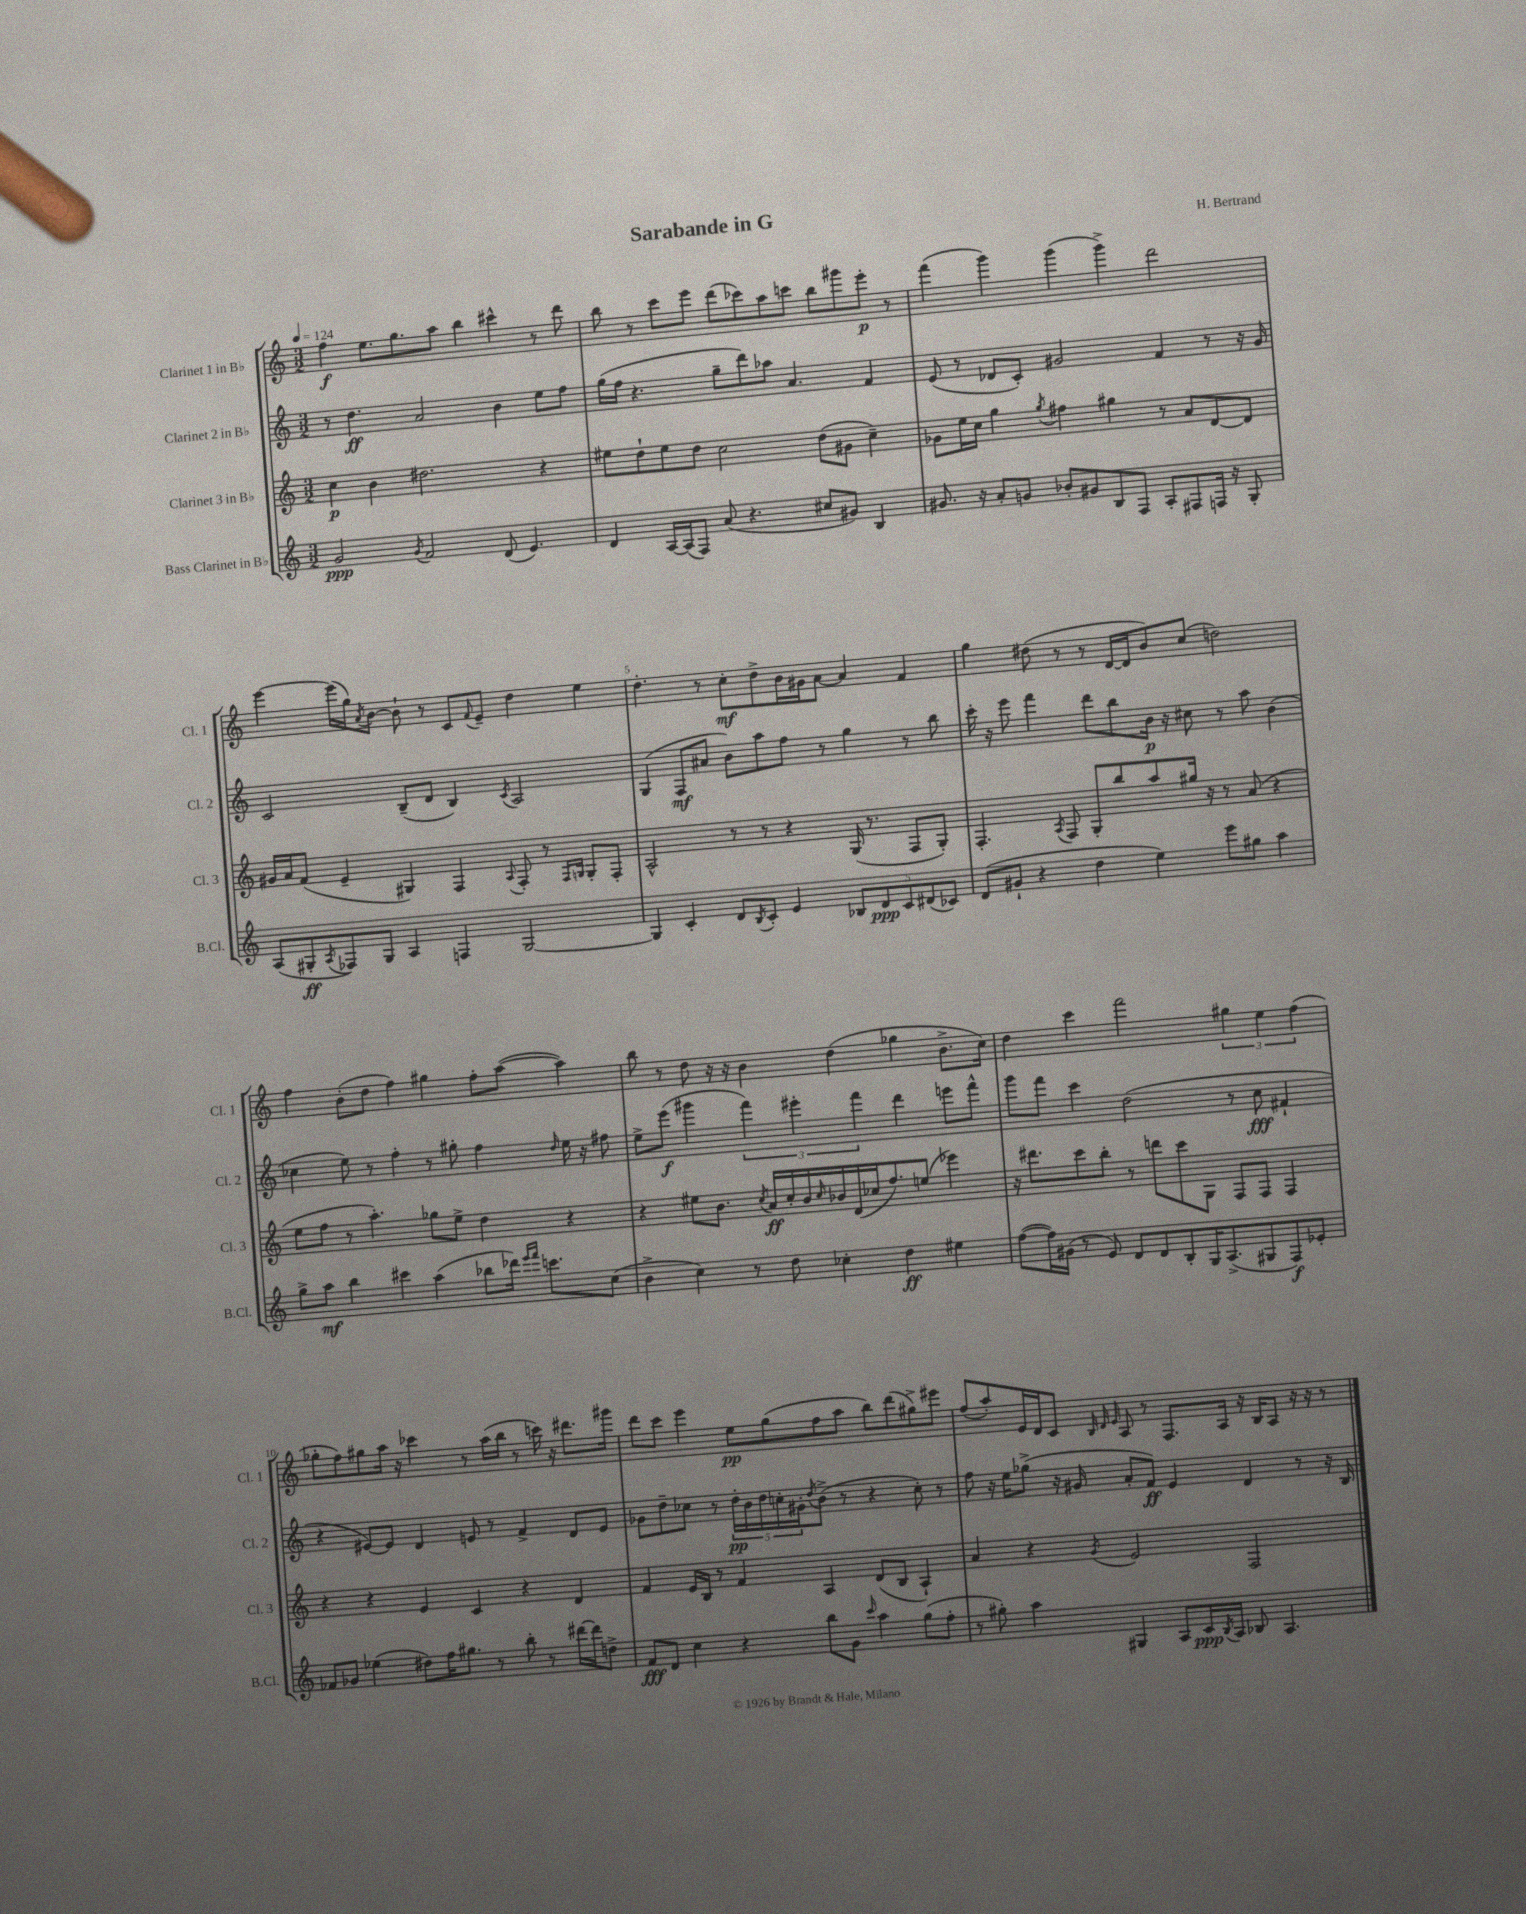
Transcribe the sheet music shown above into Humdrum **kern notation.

**kern	**kern	**kern	**kern
*staff4	*staff3	*staff2	*staff1
*clefG2	*clefG2	*clefG2	*clefG2
*k[]	*k[]	*k[]	*k[]
*M3/2	*M3/2	*M3/2	*M3/2
*MM124	*MM124	*MM124	*MM124
2g	4cc	8r	4ff
.	.	4.dd	.
.	4b	.	8.ee
.	.	.	8.gg
8qg	.	.	.
2f	2.dd#	2a	.
.	.	.	8aa
.	.	.	4bb
(8d	.	4b	4ccc#^^
4.e)	.	.	.
.	4r	8ee	8r
.	.	8ff	8ddd
=	=	=	=
4d	8ee#	(16gg	8bb
.	.	16ff	.
.	8dd`	4.r	8r
[16A	8ee#	.	8ccc
(16A]	.	.	.
8F)	8dd	.	8eee
(8a	2cc	8gg~	(8ddd
4.r	.	8ddd)	8ccc-)
.	.	8aa-	8aa
.	.	4.a	8ccc
8cc#	(8dd	.	8bb
8g#)	8g#	.	8ggg#
4B	4cc~)	4f	8eee'
.	.	.	8r
=	=	=	=
8.g#	8g-	(8e	(4fff
.	16ee	8r	.
16r	16cc	.	.
8a'	4gg	8d-	4ggg)
8g	.	8c')	.
.	8qgg	.	.
8b-'	4ff#	2g#	(4ggg
8g#	.	.	.
8B	4gg#	.	4ggg^)
8F	.	.	.
8A'	8r	4f	2ddd
8F#	8a	.	.
16F	[8d	8r	.
16r	.	.	.
8G'	8d]	16r	.
.	.	16g#	.
=	=	=	=
(8A	16g#	2c	[4eee
.	16a	.	.
8G#'	(8f	.	.
8qA	.	.	.
8F-)	4e~	.	(16eee]
.	.	.	16gg)
.	.	.	8qa
8G#	.	.	[8b
4A	4G#)	(8B~	8b`]
.	.	8d	8r
4F	4F	4B)	8c
.	.	.	8qqf
.	.	.	8e~
.	8qqA	8qc	.
[2G#	8F'	2A	4dd
.	8r	.	.
.	16qqF	.	.
.	16qqG	.	.
.	8G'	.	4ee
.	8F'	.	.
=	=	=	=
4G#]	2A^^	(4G	4.dd'
4c'	.	8F	.
.	.	8a#	8r
8d	8r	8b)	8cc'
8qB	.	.	.
8c'	8r	8aa	8dd^
4e	4r	8ff	16b
.	.	.	16g#
.	.	8r	[8a
10B-	(16G	4gg	4a]
.	8.r	.	.
10d	.	.	.
10c	.	.	.
.	8F	8r	4f
(10d#	.	.	.
.	8G')	8bb	.
10c-)	.	.	.
=	=	=	=
(8d	4.F'	16ccc'	4gg
.	.	16r	.
8g#`	.	8eee	.
4r	.	4fff	(8dd#
.	8qA	.	.
.	8F	.	8r
4dd	8G'	8ddd	8r
.	8bb	8bb	[16d
.	.	.	16d]
4ee)	8aa	16b	8b)
.	.	16r	.
.	16gg#	8cc#	(8cc
.	16r	.	.
8eee	8r	8r	2dd)
8gg#	(8a	8aa	.
4aa	4r	(4b	.
=	=	=	=
8gg^	8ee	4cc-	4ff
8aa	8ff	.	.
4bb	8r	8ee)	(8b'
.	4.aa')	8r	8dd
4ccc#	.	4ff'	4ff)
(4aa	8gg-	8r	4gg#
.	8ee^	8gg#'	.
8bb-	4dd	4ff	8ff'
16ddd-)	.	.	([8aa
16qqeee	.	.	.
16qqfff	.	.	.
8.ccc	.	.	.
.	.	16qqdd	.
.	4r	16ee	4aa])
.	.	16r	.
(8cc	.	8ff#	.
=	=	=	=
4b^	4r	8ee^	8bb
.	.	(8eee	8r
4cc)	8ee#	4ggg#	8dd
.	8.b	.	16r
.	.	.	16r
8r	.	6fff)	4b
.	8qcc	.	.
.	16a	.	.
8dd	16cc'	.	.
.	.	6eee#'	.
.	16b	.	.
.	16qqcc	.	.
4cc-'	16b-	.	(4dd
.	(16d	.	.
.	.	6fff	.
.	16cc-	.	.
.	8.ff)	.	.
4dd	.	4ddd	4gg-
.	(8ee	.	.
4ee#	4eee-)	8eee	8.b^
.	.	8fff^^	.
.	.	.	16cc)
=	=	=	=
([8ff	16r	8ggg	4dd
.	8.ddd#	.	.
16ff])	.	8fff	.
(16g#	.	.	.
8r	8ccc	4ccc	4ccc
8e)	8bb'	.	.
8d	8r	(2dd	2fff
8d	8ddd	.	.
8B'	8ccc	.	.
16G	8G	.	.
(8.A^	.	.	.
.	8F	8r	6gg#
8G#	8F	8cc	.
.	.	.	6ee
8F)	4F	4f#`	.
.	.	.	(6ff
8e-'	.	.	.
=	=	=	=
8f-	4r	4r	8gg-'
8g-	.	.	8ff)
(4ee-	4r	[8e#)	8gg#
.	.	8e#]	16aa
.	.	.	16r
8dd#)	4e	4d	4ccc-
16ff	.	.	.
8.gg#	.	.	.
.	4c	8e	8r
8r	.	8r	(16aa
.	.	.	16bb
8bb'	4r	4f^	8r
8r	.	.	16ccc)
.	.	.	16r
[16ddd#	4d	8d	8.ddd#
16ddd#]	.	.	.
8dd^	.	8e	.
.	.	.	16ggg#
=	=	=	=
8f	4f	8g-	8ddd
8d	.	8dd~	8ccc
4cc	16e	8cc-	4eee
.	16B	.	.
.	8r	8r	.
4r	4f	20dd'	8ee
.	.	20b	.
.	.	20dd	.
.	.	.	(8gg
.	.	20cc'	.
.	.	20g#'	.
.	.	8qdd	.
8bb	4A	(8b^	8ff
8g	.	8r	8aa
16qqccc	.	.	.
4aa	(8d	4r	8bb)
.	8B	.	(8ddd
(8gg	4A`)	8cc')	8gg#^)
8ff'	.	8r	8eee#
=	=	=	=
8r	4a	8ff	(8ff
8gg#')	.	16r	8aa')
.	.	16ee	.
4aa	4r	(8gg-^	16e
.	.	.	16d
.	.	16r	8c
.	.	16g#	.
.	.	.	32qqB
.	.	.	32qqd
.	8qg	.	32qqe
4G#	2e	8a'	8A
.	.	8f)	8r
8A	.	4e	8.F
16c	.	.	.
8qB	.	.	.
16A	.	.	16A
8B-	2F	4d	16r
.	.	.	16B
4.A	.	.	8A
.	.	8r	16r
.	.	.	16r
.	.	16r	8r
.	.	16B	.
==	==	==	==
*-	*-	*-	*-
